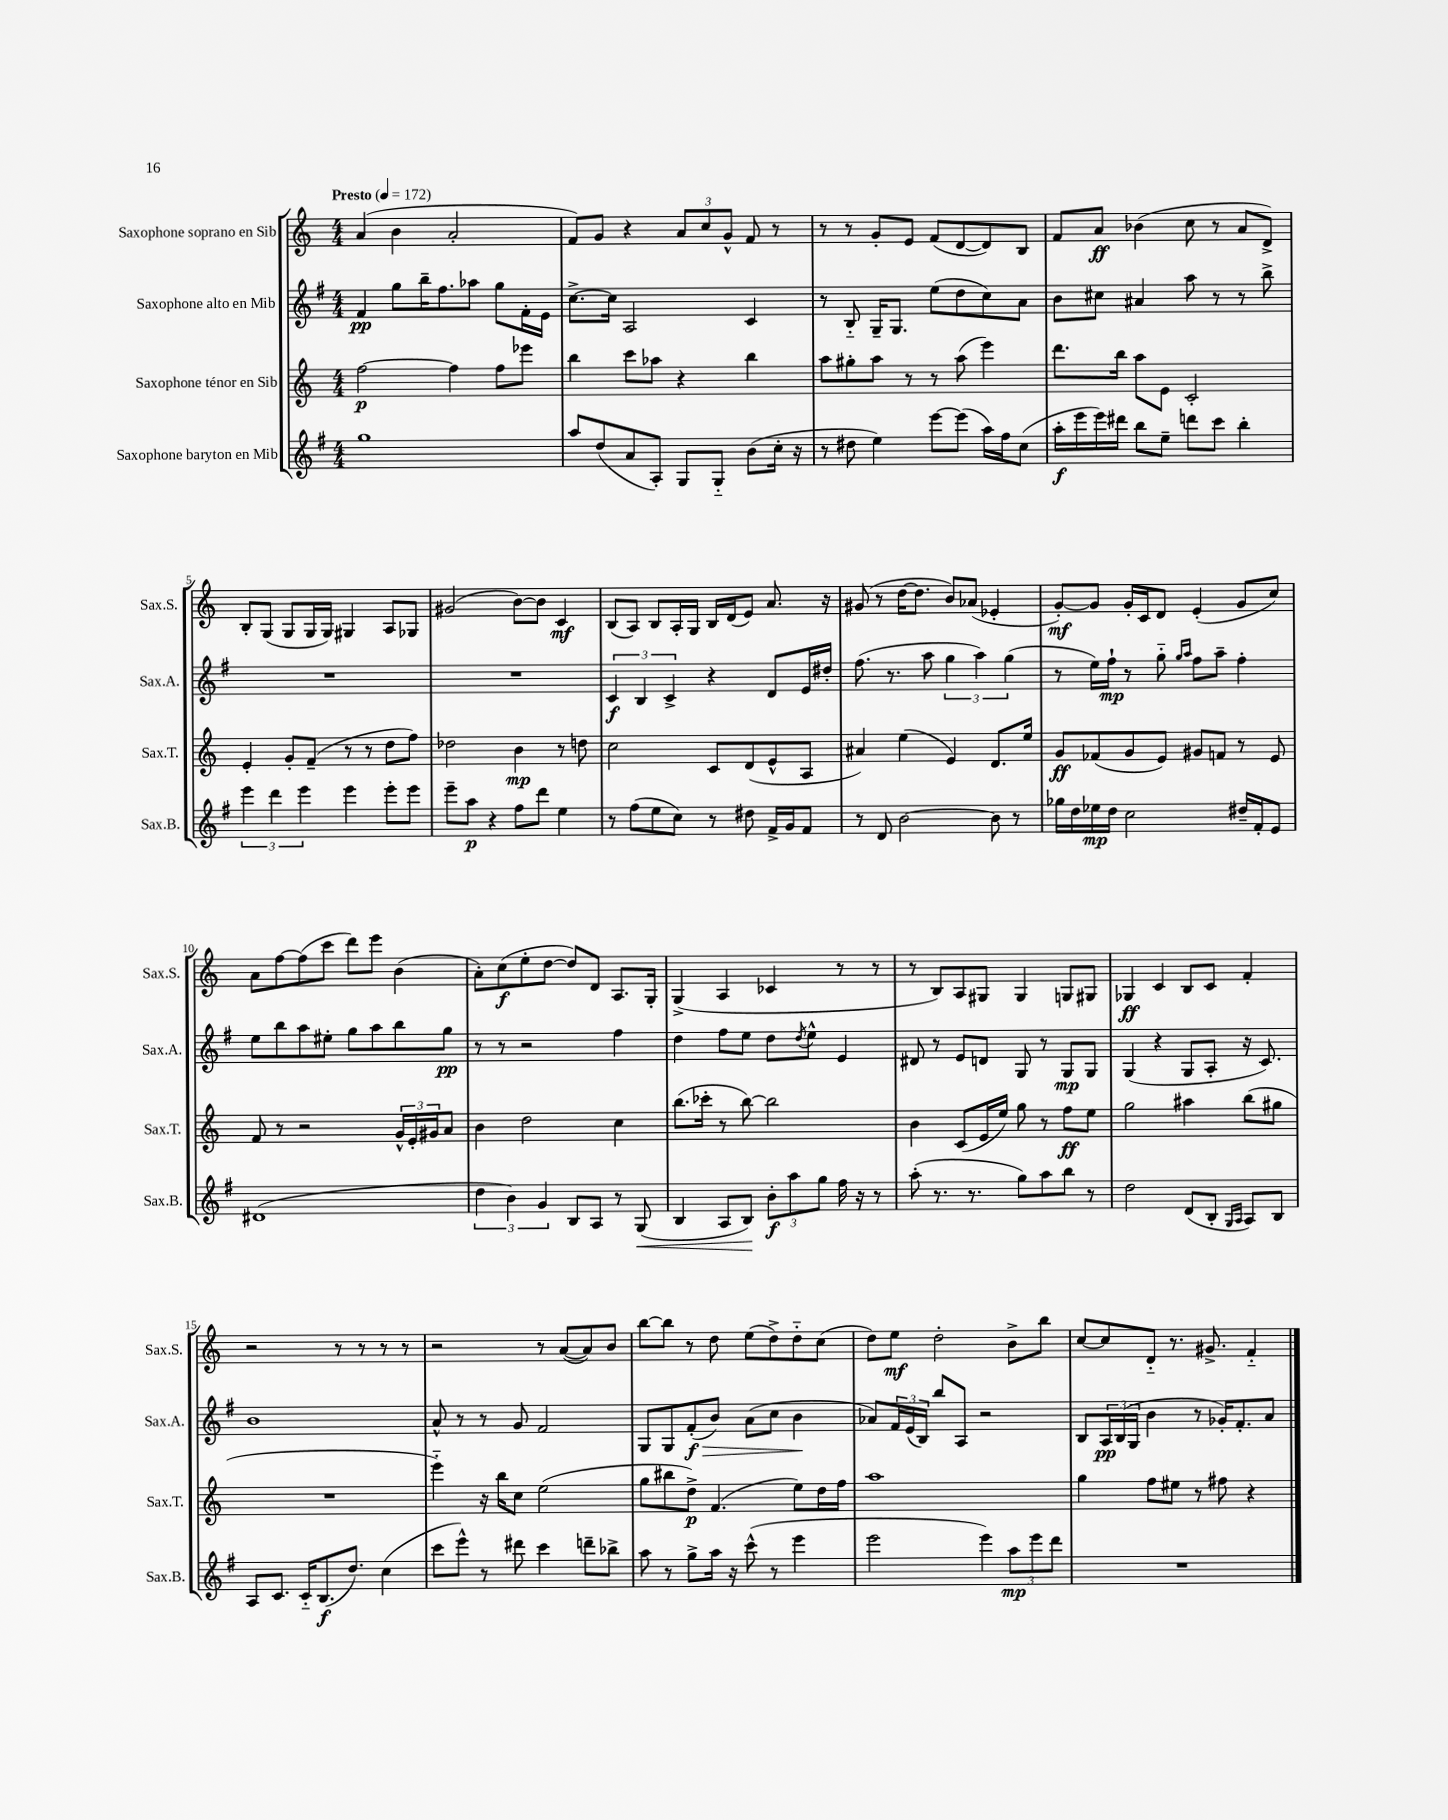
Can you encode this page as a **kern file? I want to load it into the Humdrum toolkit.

**kern	**kern	**kern	**kern
*staff4	*staff3	*staff2	*staff1
*clefG2	*clefG2	*clefG2	*clefG2
*k[f#]	*k[]	*k[f#]	*k[]
*M4/4	*M4/4	*M4/4	*M4/4
*MM172	*MM172	*MM172	*MM172
1gg	[2ff	4f#	(4a
.	.	8gg	4b
.	.	16bb~	.
.	.	8.ff#	.
.	4ff]	.	2a'
.	.	8aa-	.
.	8ff	8gg	.
.	8eee-	16f#'	.
.	.	16e	.
=	=	=	=
8aa	4bb	[8.cc^	8f)
(8dd	.	.	8g
.	.	16cc]	.
8a	8ccc	2A	4r
8A')	8aa-	.	.
8G	4r	.	12a
.	.	.	12cc
8G'~	.	.	.
.	.	.	12g^^
(8b	4bb	4c	8f
16cc'	.	.	8r
16r	.	.	.
=	=	=	=
8r	8aa	8r	8r
8dd#	8gg#'	8B'~	8r
4ee)	8aa	16G~	8g'
.	.	8.G	.
.	8r	.	8e
[8eee	8r	(8ee	(8f
(8eee]	(8aa	8dd	[8d
16aa)	4eee)	8cc)	8d])
16ff#	.	.	.
(8cc	.	8a	8B
=	=	=	=
16aa'	8.ddd	8b	8f
16eee	.	.	.
16eee)	.	8cc#	8a
16ddd#	16bb	.	.
8bb	8aa	4a#	(4b-
8ee~	8e	.	.
8ddd	2c'	8aa	8cc
8ccc	.	8r	8r
4bb'	.	8r	8a
.	.	8bb^	8d^)
=	=	=	=
6eee	4e'	1r	8B'
.	.	.	(8G
6ddd	.	.	.
.	8g'	.	8G
6eee	.	.	.
.	(8f~	.	16G
.	.	.	16G)
4eee	8r	.	4G#
.	8r	.	.
8eee'	8dd	.	8A
8eee	8ff)	.	8G-
=	=	=	=
8eee~	2dd-	1r	(2g#
8aa	.	.	.
4r	.	.	.
8ff#	4b	.	[8b)
8ddd	.	.	8b]
4ee	8r	.	4c
.	8dd	.	.
=	=	=	=
8r	2cc	6c	(8B
(8ff#	.	.	8A)
.	.	6B	.
8ee	.	.	8B
.	.	6c^	.
8cc)	.	.	16A'
.	.	.	16G
8r	8c	4r	16B
.	.	.	(16d
8dd#	(8d	.	8e)
16f#^	8e^^	8d	8.a
16g	.	.	.
8f#	8A	16e	.
.	.	16dd#'	16r
=	=	=	=
8r	4a#)	(8.ff#	(8g#
8d	.	.	8r
.	.	8.r	.
[2b	(4ee	.	[16dd
.	.	.	8.dd]
.	.	8aa	.
.	4e)	6gg	8b)
.	.	.	(8a-
.	.	6aa)	.
8b]	8.d	.	4e-'
.	.	(6gg	.
8r	.	.	.
.	16ee	.	.
=	=	=	=
16gg-	8g	8r	[8g')
16dd	.	.	.
16ee-	(8f-	16ee)	8g]
16dd	.	16ff#`	.
2cc	8g	8r	16g'
.	.	.	16c
.	8e)	8gg'~	8d
.	.	16qqgg	.
.	.	16qqaa	.
.	8g#	8ff#	(4e'
.	8f	8aa~	.
16dd#~	8r	4ff#'	8g
16f#'	.	.	.
8e	8e	.	8cc)
=	=	=	=
(1d#	8f	8ee	8a
.	8r	8bb	[8ff
.	2r	8aa	(8ff]
.	.	8ee#'	8ccc
.	.	8gg	8ddd)
.	.	8aa	8eee
.	24g^^	8bb	(4b
.	24e'	.	.
.	24g#	.	.
.	8a	8gg	.
=	=	=	=
6dd	4b	8r	8a')
.	.	8r	(8cc
6b)	.	.	.
.	2dd	2r	8ee'
6g	.	.	.
.	.	.	[8dd
8B	.	.	8dd])
8A	.	.	8d
8r	4cc	4ff#	8.A
(8G	.	.	.
.	.	.	16G'
=	=	=	=
4B	(8.bb	4dd	(4G^
.	16ccc-'	.	.
8A	8r	8ff#	4A
8B)	[8bb)	8ee	.
12b'	2bb]	8dd	4c-
12aa	.	.	.
.	.	8qdd	.
.	.	8ee^^	.
12gg	.	.	.
16ff#	.	4e	8r
16r	.	.	.
8r	.	.	8r
=	=	=	=
(8aa'	4b	8d#	8r
8.r	.	8r	8B)
.	(8c	8e	8A
8.r	.	.	.
.	16e	8d	8G#
.	16ee)	.	.
8gg)	8gg	8G	4G#
8aa	8r	8r	.
8bb	8ff	8G	8G
8r	8ee	8G	8G#
=	=	=	=
2dd	2gg	(4G	4G-
.	.	4r	4c
(8d	4aa#	8G	8B
8B'	.	8A'	8c
16qqG	.	.	.
16qqA	.	.	.
8A)	(8bb	16r	4f'
.	.	8.c)	.
8B	8gg#	.	.
=	=	=	=
8A	1r	1b	2r
8.c	.	.	.
16c'~	.	.	.
(8.B	.	.	.
.	.	.	8r
8.dd)	.	.	.
.	.	.	8r
(4cc	.	.	8r
.	.	.	8r
=	=	=	=
8ccc	4eee'~)	8a^^	2r
8eee^^)	.	8r	.
8r	16r	8r	.
.	16bb	.	.
8ddd#	8cc	8g	.
4ccc	(2ee	2f#	8r
.	.	.	([8a
8ddd~	.	.	8a])
8bb-^	.	.	8b
=	=	=	=
8aa	8gg	8G	[8bb
8r	8bb#	8G	8bb]
8gg^	8dd^)	(8f#'	8r
16aa	(4.f	8b)	8dd
16r	.	.	.
(8ccc^^	.	(8a	(8ee
8r	.	8cc	8dd^)
4eee	8ee)	4b	8dd'~
.	16dd	.	(8cc
.	16ff	.	.
=	=	=	=
2eee	1aa	8a-)	8dd)
.	.	24f#	8ee
.	.	(24e	.
.	.	24B)	.
.	.	8bb	2dd'
.	.	8A	.
4eee)	.	2r	.
12aa	.	.	8b^
12eee	.	.	.
.	.	.	8bb
12ddd	.	.	.
=	=	=	=
1r	4gg	8B	[8cc
.	.	24A	8cc]
.	.	(24B	.
.	.	24G	.
.	8ff	4b	8d'~
.	8ee#	.	8.r
.	8r	8r	.
.	.	.	8.g#^
.	8ff#	16g-')	.
.	.	8.f#'	.
.	4r	.	4f'~
.	.	8a	.
==	==	==	==
*-	*-	*-	*-
